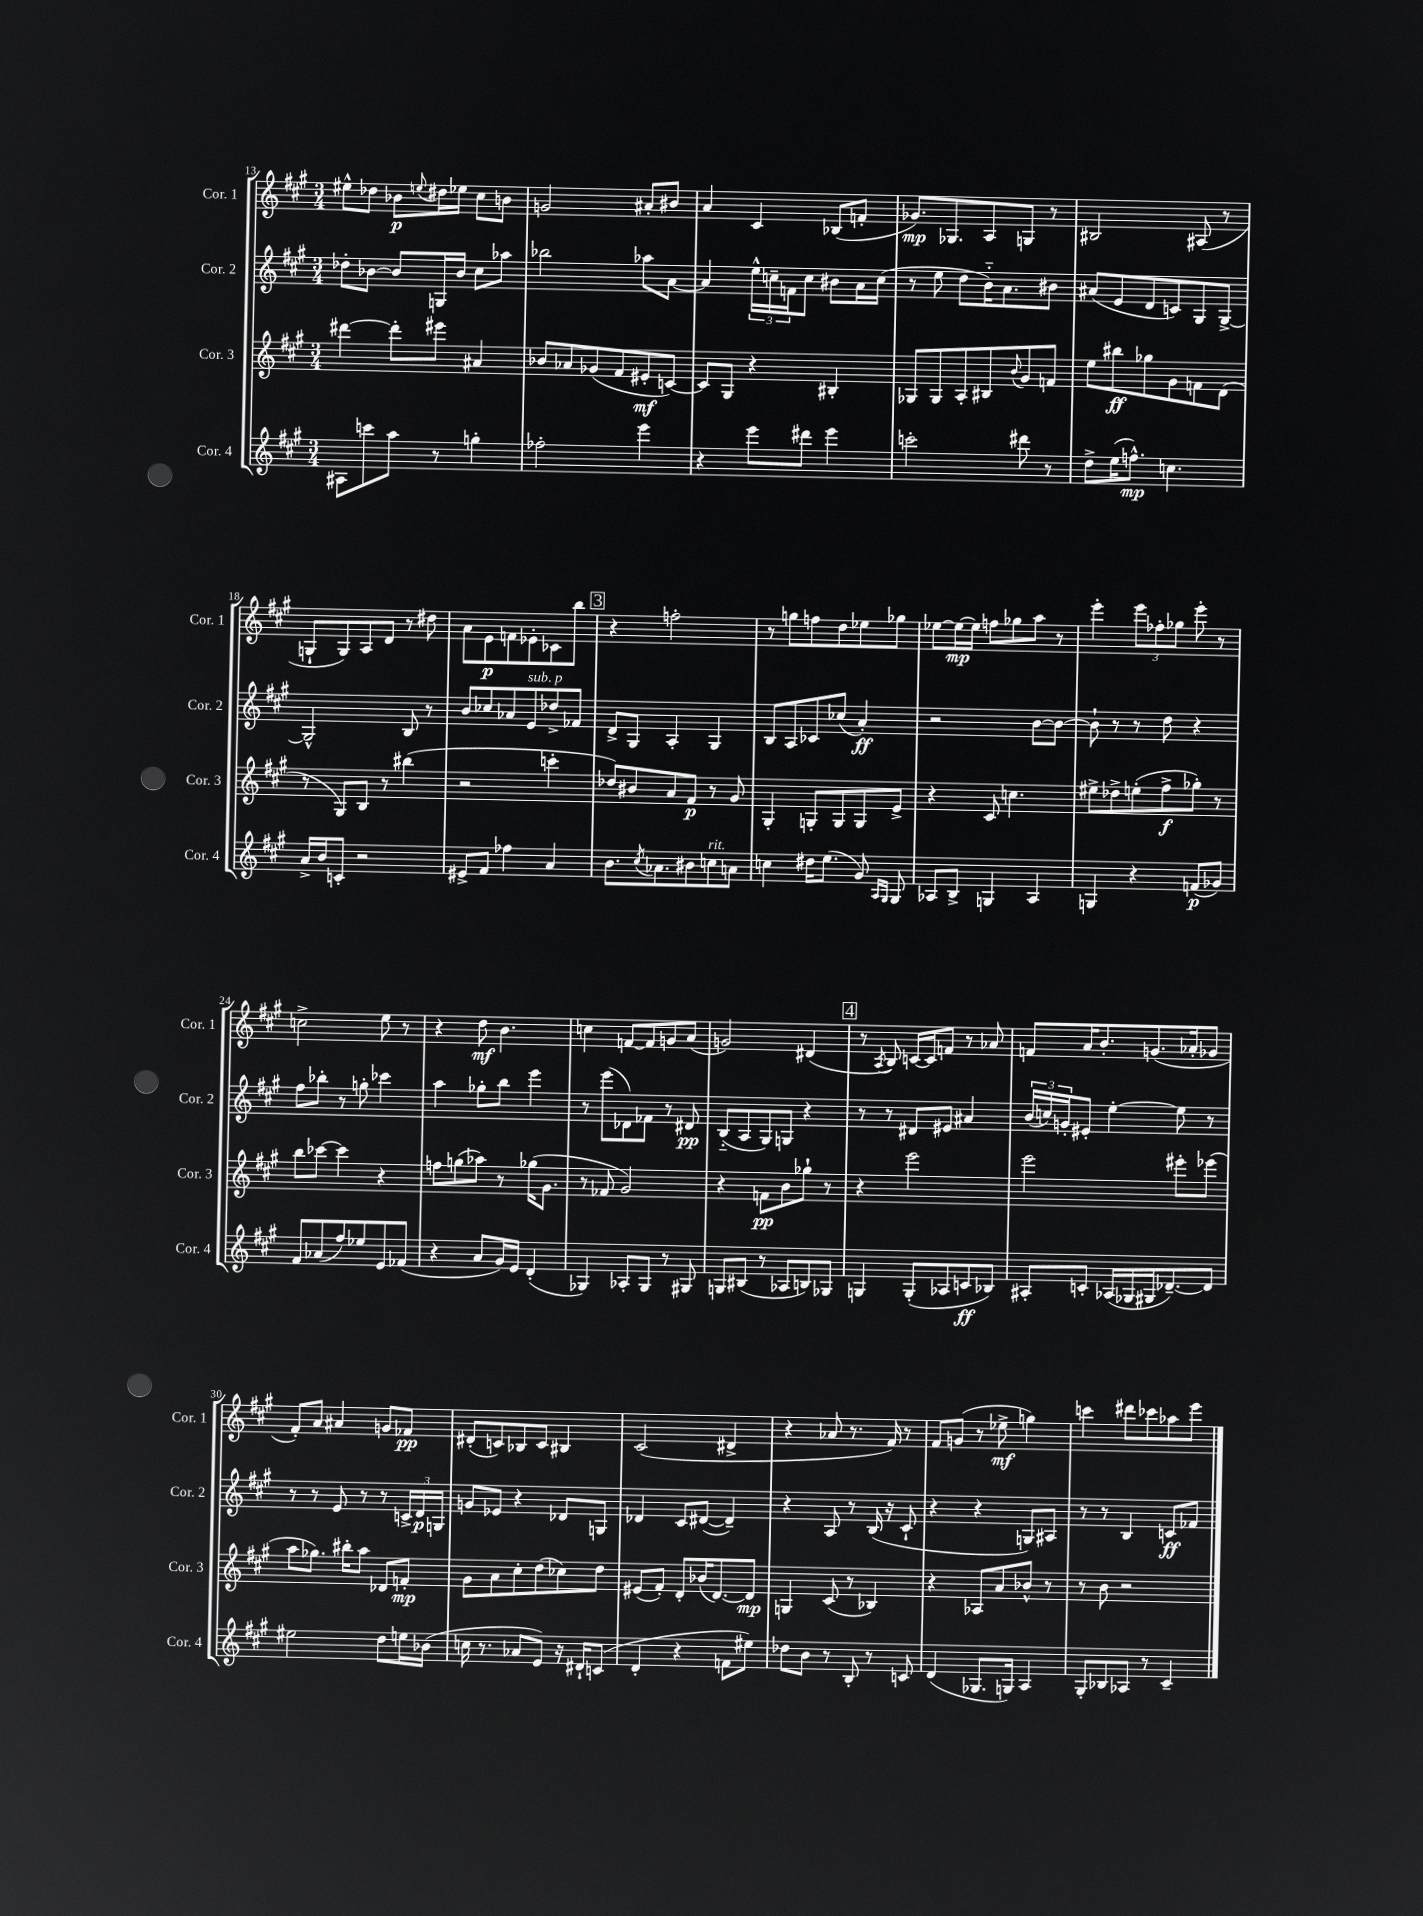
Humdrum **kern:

**kern	**dynam	**kern	**dynam	**kern	**dynam	**kern	**dynam
*part4	*part4	*part3	*part3	*part2	*part2	*part1	*part1
*staff4	*staff4	*staff3	*staff3	*staff2	*staff2	*staff1	*staff1
*I"Cor. 4	*	*I"Cor. 3	*	*I"Cor. 2	*	*I"Cor. 1	*
*I'Cor. 4	*	*I'Cor. 3	*	*I'Cor. 2	*	*I'Cor. 1	*
*clefG2	*	*clefG2	*	*clefG2	*	*clefG2	*
*k[f#c#g#]	*	*k[f#c#g#]	*	*k[f#c#g#]	*	*k[f#c#g#]	*
*M3/4	*	*M3/4	*	*M3/4	*	*M3/4	*
=13	=13	=13	=13	=13	=13	=13	=13
8A#X\L	.	[4ddd#X\	.	8dd-X'\L	.	8ee#X^^\L	.
8cccn\	.	.	.	[8b-X\J	.	8dd-X\J	.
8aa\J	.	8ddd#'\L]	.	8b-/L]	.	8b-X\L	p
.	.	.	.	.	.	8qqeen/	.
8r	.	8eee#X\J	.	16Gn/L	.	16dd#X\L	.
.	.	.	.	16b-/JJ	.	16ee-X\JJ	.
4ggn'\	.	4a#X/	.	8cc#\L	.	8cc#\L	.
.	.	.	.	8aa-X\J	.	8bn\J	.
=14	=14	=14	=14	=14	=14	=14	=14
2ff-X'\	.	8b-X/L	.	2bb-X\	.	2gn/	.
.	.	8a-X/	.	.	.	.	.
.	.	(8g-X/	.	.	.	.	.
.	.	8f#/	.	.	.	.	.
4eee\	.	8e#X'/	mf	8aa-X\L	.	8a#X'/L	.
.	.	[8cn/J)	.	[8a\J	.	8b#X/J	.
=15	=15	=15	=15	=15	=15	=15	=15
4r	.	8c/L]	.	4a/]	.	4a/	.
.	.	8G#/J	.	.	.	.	.
8eee\L	.	4r	.	24ee^^\LL	.	4c#/	.
.	.	.	.	24ccn~\	.	.	.
.	.	.	.	24fn\J	.	.	.
8ddd#X\J	.	.	.	8cc\J	.	.	.
4eee\	.	4B#X'/	.	8b#X\L	.	(8B-X/L	.
.	.	.	.	16a\L	.	8fn'/J	.
.	.	.	.	(16cc\JJ	.	.	.
=16	=16	=16	=16	=16	=16	=16	=16
2cccn'\	.	8G-X/L	.	8r	.	8.g-X/L)	mp
.	.	8G-/	.	8ee\	.	.	.
.	.	.	.	.	.	8.G-X/	.
.	.	8A'/	.	8dd\L	.	.	.
.	.	8B#X/	.	16b\K)	.	8A/	.
.	.	.	.	8.a\	.	.	.
.	.	8qqb/	.	.	.	.	.
8ddd#X\	.	8g#/	.	.	.	8Gn/J	.
8r	.	8fn/J	.	8b#X\J	.	8r	.
=17	=17	=17	=17	=17	=17	=17	=17
8dd^\L	.	8ee\L	.	(8a#X/L	.	2B#X/	.
(16ee\K	.	8bb#X\	ff	8e/	.	.	.
8.ffn^^\J)	mp	.	.	.	.	.	.
.	.	8gg-X\	.	8d/	.	.	.
4.ccn\	.	8g#\	.	8cn/)	.	.	.
.	.	8fn\	.	8G#/	.	(8A#X/	.
.	.	(8d\J	.	[8G#^/J	.	8r	.
!!LO:LB:g=z
=18	=18	=18	=18	=18	=18	=18	=18
16a^/LL	.	8r	.	2G#^^/]	.	8Gn`/L	.
16b/J	.	.	.	.	.	.	.
8cn'/J	.	8G#/L)	.	.	.	8G/)	.
2r	.	8B/J	.	.	.	8A/	.
.	.	8r	.	.	.	8d/J	.
.	.	(4bb#X\	.	8B/	.	8r	.
.	.	.	.	8r	.	8dd#X\	.
=19	=19	=19	=19	=19	=19	=19	=19
8e#X^/L	.	2r	.	8b/L	.	8a\L	.
8f#/J	.	.	.	8cc-X/	.	8e\	p
4ff-X\	.	.	.	8a-X/	.	8fn\	.
!	!	!	!	!LO:TX:a:i:t=sub. p	!	!	!
.	.	.	.	8e/	.	8e-X'\	.
4a/	.	4cccn'\	.	8dd-X^/	.	8c-X\	.
.	.	.	.	8f-X/J	.	8bb\J	.
!!LO:REH:place=s1:t=3
=20	=20	=20	=20	=20	=20	=20	=20
8.b\L	.	8dd-X/L)	.	8d^/L	.	4r	.
.	.	8b#X/	.	8G#/J	.	.	.
8qcc#/	.	.	.	.	.	.	.
8.a-X\	.	.	.	.	.	.	.
.	.	8a/	.	4A'/	.	2ffn'\	.
8b#X\	.	8f#/J	p	.	.	.	.
!LO:TX:a:i:t=rit.	!	!	!	!	!	!	!
8ccn\	.	8r	.	4G#/	.	.	.
8an\J	.	8g#/	.	.	.	.	.
=21	=21	=21	=21	=21	=21	=21	=21
4ccn\	.	4G#'/	.	8B/L	.	8r	.
.	.	.	.	8A/	.	8ggn\L	.
16dd#X\KL	.	8Gn'/L	.	8c-X/	.	8ffn\	.
(8.ee\J	.	.	.	.	.	.	.
.	.	8G/	.	(8cc-X/J	.	8dd\	.
8g#/)	.	8G/	.	4a'/)	ff	8ee-X\	.
16qqA/LL	.	.	.	.	.	.	.
16qqG#/JJ	.	.	.	.	.	.	.
8G#/	.	8e^/J	.	.	.	8gg-X\J	.
=22	=22	=22	=22	=22	=22	=22	=22
8A-X/L	.	4r	.	2r	.	[8ee-X\L	.
8B^/J	.	.	.	.	.	16ee-\L_	mp
.	.	.	.	.	.	16ee-\JJ]	.
4Gn/	.	8c#/	.	.	.	8ffn\L	.
.	.	4.ccn\	.	.	.	8gg-X\	.
4A-/	.	.	.	[8b\L	.	8aa\J	.
.	.	.	.	8b\J_	.	8r	.
=23	=23	=23	=23	=23	=23	=23	=23
4Gn/	.	8ee#X^\L	.	8b`\]	.	4eee'\	.
.	.	8dd-X^\	.	8r	.	.	.
4r	.	(8een'\	.	8r	.	12eee\L	.
.	.	.	.	.	.	12ff-X'\	.
.	.	8ff#^\	f	8dd\	.	.	.
.	.	.	.	.	.	12gg-X\J	.
(8fn/L	p	8gg-X'\J)	.	4r	.	8eee'\	.
8g-X/J)	.	8r	.	.	.	8r	.
!!LO:LB:g=z
=24	=24	=24	=24	=24	=24	=24	=24
8f#/L	.	8bb\L	.	8ff#\L	.	2ccn^\	.
(8a-X/	.	[8ccc-X\J	.	8bb-X'\J	.	.	.
8ff#/)	.	4ccc-\]	.	8r	.	.	.
8ee-X/	.	.	.	8ggn'\	.	.	.
8e/	.	4r	.	4ccc-X\	.	8ee\	.
(8f-X/J	.	.	.	.	.	8r	.
=25	=25	=25	=25	=25	=25	=25	=25
4r	.	8ffn\L	.	4aa\	.	4r	.
.	.	(8ggn\	.	.	.	.	.
8a/L	.	8aa-X\J)	.	8gg-X'\L	.	8dd\	mf
16g#/L)	.	8r	.	8bb\J	.	4.b\	.
16e/JJ	.	.	.	.	.	.	.
(4d'/	.	(16gg-X\KL	.	4eee\	.	.	.
.	.	8.g#\J	.	.	.	.	.
=26	=26	=26	=26	=26	=26	=26	=26
4G-X/)	.	8r	.	8r	.	4ccn\	.
.	.	8f-X/	.	(8eee\L	.	.	.
8A-X'/L	.	2g#/)	.	8d-X\)	.	[8fn/L	.
8G-/J	.	.	.	8f-X\J	.	8f/]	.
8r	.	.	.	8r	.	8gn/	.
8G#X/	.	.	.	8d#X/	pp	(8a/J	.
=27	=27	=27	=27	=27	=27	=27	=27
8Gn/L	.	4r	.	(8B/L	.	2gn/)	.
(8B#X/J	.	.	.	8A/	.	.	.
8r	.	8fn\L	pp	8G#/)	.	.	.
8A-X/L	.	8b\	.	8Gn/J	.	.	.
8Bn/)	.	8gg-X`\J	.	4r	.	(4d#X/	.
8G-X/J	.	8r	.	.	.	.	.
!!LO:REH:place=s1:t=4
=28	=28	=28	=28	=28	=28	=28	=28
4Gn/	.	4r	.	8r	.	8r	.
.	.	.	.	.	.	8qA/	.
.	.	.	.	8r	.	8B/)	.
(8G'/L	.	2eee\	.	8d#X/L	.	[16cn/LL	.
.	.	.	.	.	.	16c/J]	.
8A-X/	.	.	.	8e#X/J	.	8fn/J	.
8cn/	ff	.	.	4a#X/	.	8r	.
8B-X/J)	.	.	.	.	.	8a-X/	.
=29	=29	=29	=29	=29	=29	=29	=29
8A#X'/L	.	2eee\	.	(24b/LL	.	8fn/L	.
.	.	.	.	24ccn/)	.	.	.
.	.	.	.	24gn'/J	.	.	.
8cn'/J	.	.	.	8e#X'/J	.	16a/K	.
.	.	.	.	.	.	8.b'/	.
(16A-X/LL	.	.	.	[4ee'\	.	.	.
16G-X/	.	.	.	.	.	.	.
16G#X/J	.	.	.	.	.	(8.gn/	.
[8.d-X~/)	.	.	.	.	.	.	.
.	.	8eee#X'\L	.	8ee\]	.	.	.
.	.	.	.	.	.	16a-X'/k	.
8d-/J]	.	(8eee-X\J	.	8r	.	8g-X/J	.
!!LO:LB:g=z
=30	=30	=30	=30	=30	=30	=30	=30
2ee#X\	.	8aa\L	.	8r	.	8f#'/L)	.
.	.	8.gg-X\J)	.	8r	.	8a/J	.
.	.	.	.	8e/	.	4a#X/	.
.	.	16bb#X'\KL	.	.	.	.	.
.	.	8aa\J	.	8r	.	.	.
8dd\L	.	8d-X/L	.	8r	.	8gn/L	.
16een\L	.	8fn'/J	mp	24cn^/LL	.	8f-X/J	pp
.	.	.	.	24d/	p	.	.
(16b-X\JJ	.	.	.	.	.	.	.
.	.	.	.	24Gn/JJ	.	.	.
=31	=31	=31	=31	=31	=31	=31	=31
16ccn\	.	8g#\L	.	8gn/L	.	(8d#X'/L	.
8.r	.	.	.	.	.	.	.
.	.	8a\	.	8e-X/J	.	8cn/)	.
8a-X/L	.	8cc#'\	.	4r	.	8B-X/	.
8e/J)	.	(8dd\	.	.	.	8c/J	.
16r	.	8cc-X\)	.	8d-X/L	.	4B#X/	.
16d#X`/KL	.	.	.	.	.	.	.
(8cn/J	.	8dd\J	.	8Gn/J	.	.	.
=32	=32	=32	=32	=32	=32	=32	=32
4d'/	.	(8e#X/L	.	4d-X/	.	(2c#/	.
.	.	8f#'/J)	.	.	.	.	.
4r	.	8d'/L	.	8c#/L	.	.	.
.	.	(16b-X/K	.	([8d#X/J	.	.	.
.	.	[8.d/)	.	.	.	.	.
8fn\L	.	.	.	4d#~/])	.	4d#X^/	.
8ee#X\J)	.	8d/J]	mp	.	.	.	.
=33	=33	=33	=33	=33	=33	=33	=33
8dd-X\L	.	4Gn/	.	4r	.	4r	.
8b\J	.	.	.	.	.	.	.
8r	.	(8c#/	.	8A/	.	8a-X/	.
8B'/	.	8r	.	8r	.	8.r	.
8r	.	4B-X/)	.	(16B/	.	.	.
.	.	.	.	16r	.	16f#/)	.
8cn/	.	.	.	8c#`/	.	8r	.
=34	=34	=34	=34	=34	=34	=34	=34
(4d/	.	4r	.	4r	.	8f#/L	.
.	.	.	.	.	.	(8gn/J	.
8.G-X/L	.	8A-X/L	.	4r	.	8r	.
.	.	8a/	.	.	.	8ee-X^\	mf
16Gn/Jk)	.	.	.	.	.	.	.
4A/	.	8b-X^^/J	.	8Gn/L)	.	4ggn\)	.
.	.	8r	.	8A#X/J	.	.	.
=35	=35	=35	=35	=35	=35	=35	=35
8G#'/L	.	8r	.	8r	.	4cccn\	.
8B-X/	.	8b\	.	8r	.	.	.
8A-X/J	.	2r	.	4B/	.	8ddd#X\L	.
8r	.	.	.	.	.	8ccc-X\	.
4c#~/	.	.	.	8cn/L	ff	8aa-X\	.
.	.	.	.	8f-X/J	.	8eee\J	.
==	==	==	==	==	==	==	==
*-	*-	*-	*-	*-	*-	*-	*-
